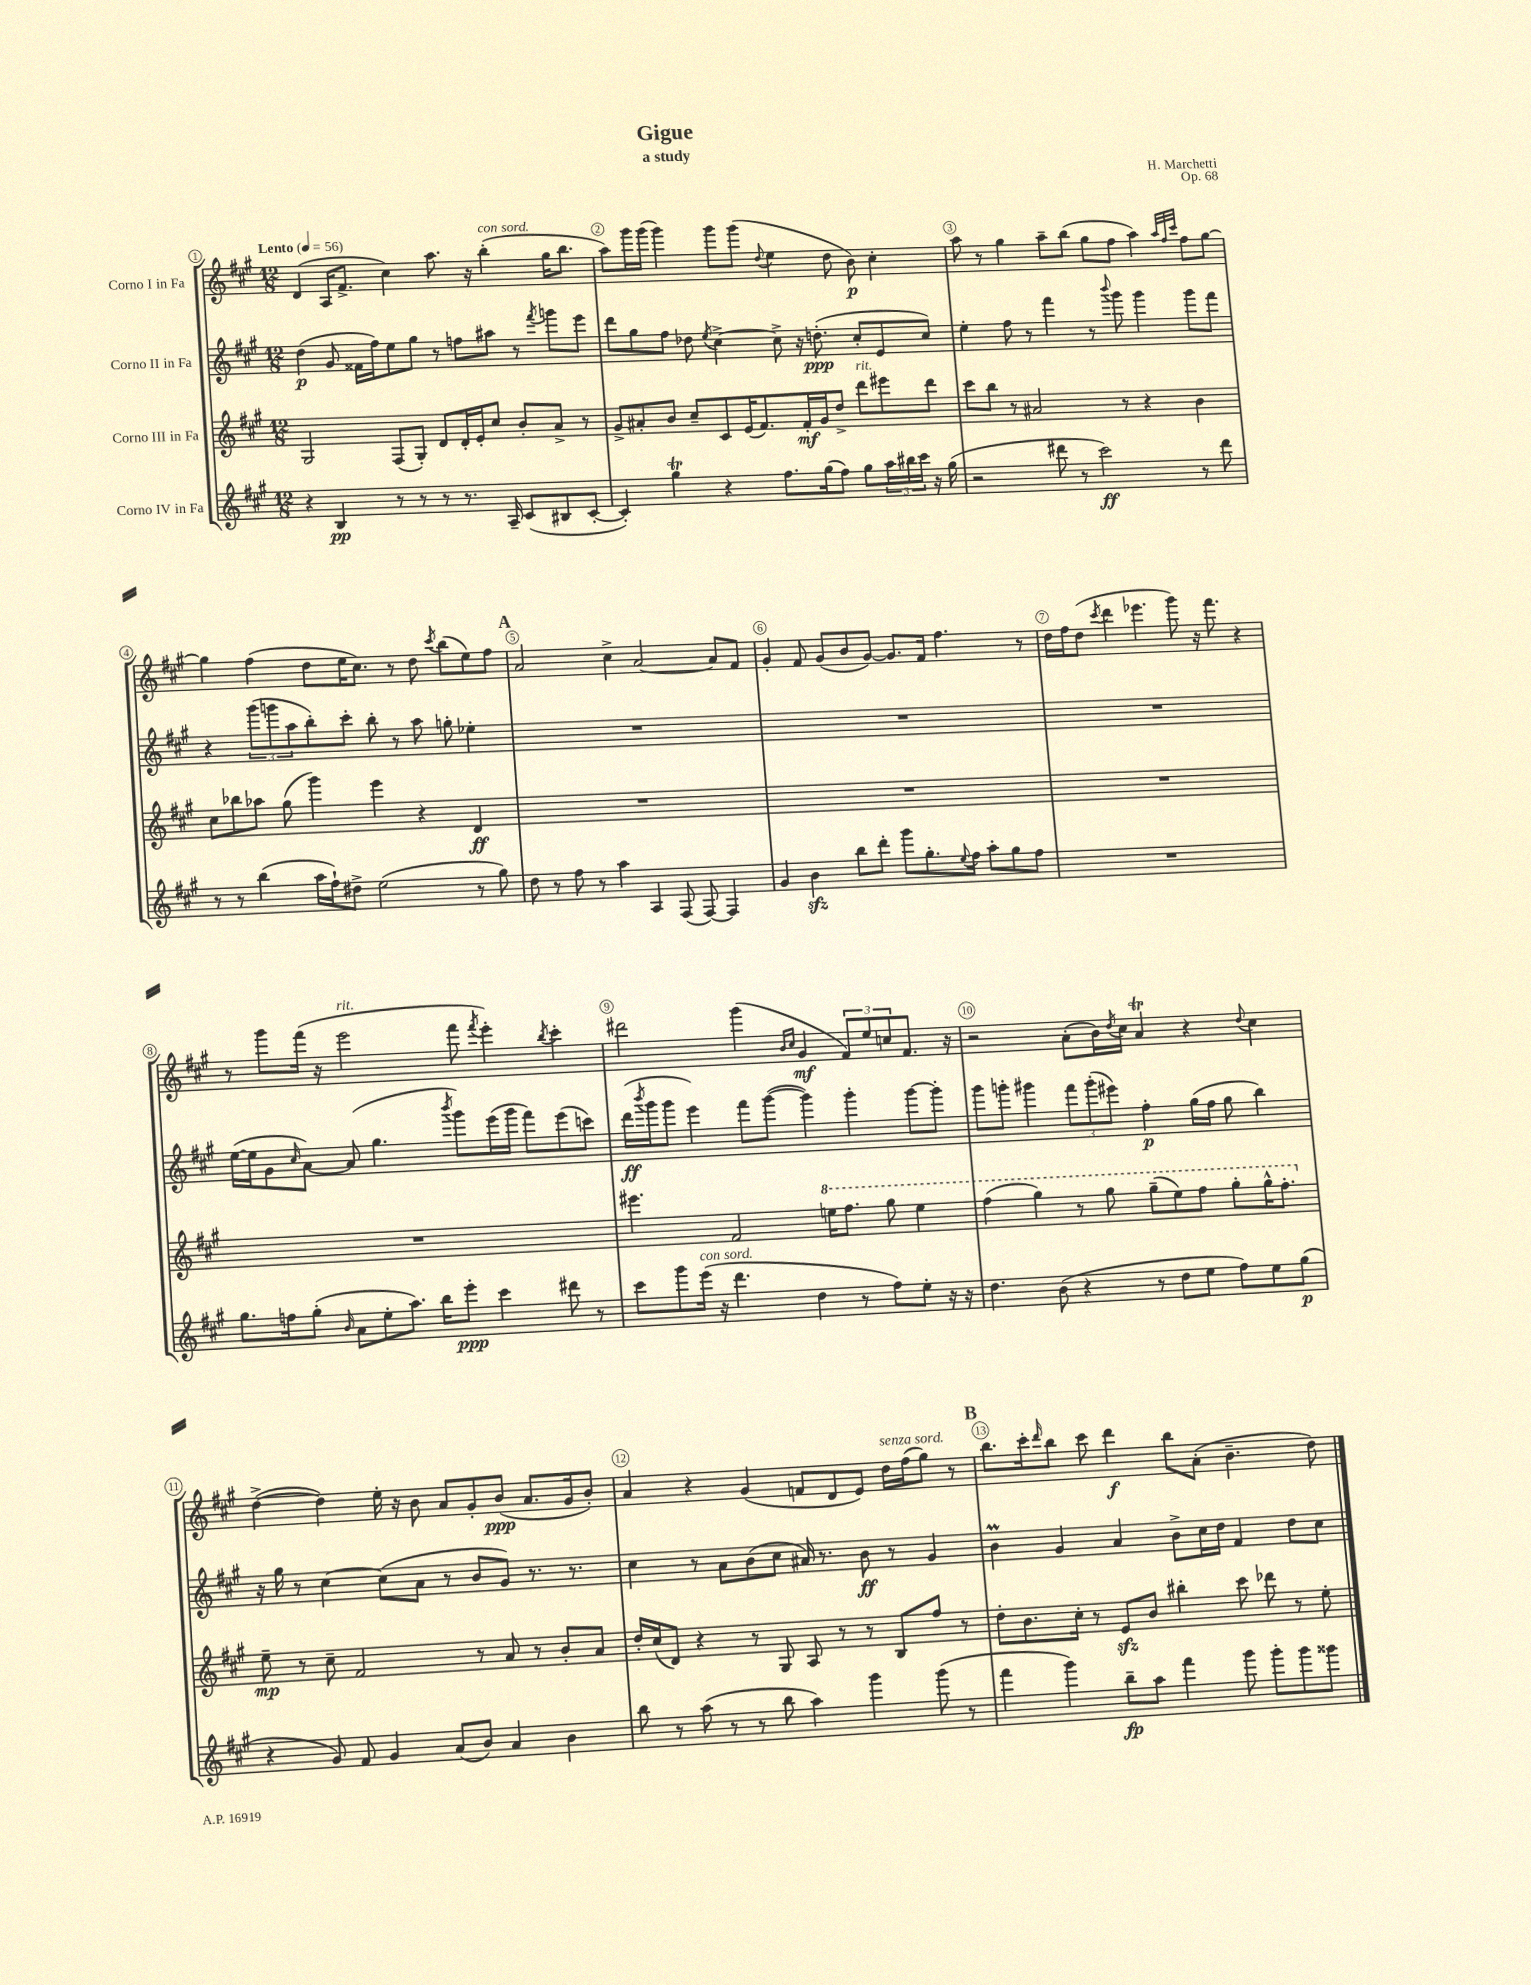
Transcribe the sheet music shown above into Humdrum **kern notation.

**kern	**kern	**kern	**kern
*staff4	*staff3	*staff2	*staff1
*clefG2	*clefG2	*clefG2	*clefG2
*k[f#c#g#]	*k[f#c#g#]	*k[f#c#g#]	*k[f#c#g#]
*M12/8	*M12/8	*M12/8	*M12/8
*MM56	*MM56	*MM56	*MM56
4r	2G#/	(4dd\	(4d/
4B/	.	8g#/	16A/LK
.	.	.	8.f#^/J
.	.	16f##\LL	.
.	.	16ff#\J)	.
8r	(8F#/L	8ee\	4cc#\)
8r	8G#'/J)	8gg#\J	.
8r	8d/L	8r	8.aa\
8.r	16d'/L	8ff\L	.
.	16e'/J	.	16r
.	8cc#/J	8aa#\J	(4bb'\
16A~/	.	.	.
(8c#/L	8b'/L	8r	.
.	.	8qfff#/	.
8B#/	8a^/J	8ggg\L	16gg#\LK
.	.	.	8.bb\J
[8c#'/J	8r	8eee\J	.
=	=	=	=
4c#'/])	8g#^/L	8ddd\L	8aa\L)
.	8a#'/	8gg#\	16ggg#\L
.	.	.	(16ggg#\JJ
4gg#\	8b/J	8ff#\J	4ggg#\)
.	8cc#~/L	8dd-\	.
.	.	8qee/	.
4r	8c#/	[4cc#^\	8ggg#\L
.	(16e/K	.	(8ggg#\J
.	8.f#/)	.	.
.	.	.	8qqdd/
8.ff#\L	.	8cc#^\]	4ee\
.	16f#'/L	16r	.
(16gg#\k	16g#/J	(8.dd'\	.
8ff#\J)	8dd^/J	.	8dd\
8gg#\L	8ddd\L	8cc#'/L	8b\)
24aa\L	8eee#\	8e/	4cc#'\
24bb#\	.	.	.
24ccc#\JJ	.	.	.
16r	8ddd\J	8cc#/J)	.
(16gg#\	.	.	.
=	=	=	=
2r	8ccc#\L	4ee'\	8aa\
.	8bb\J	.	8r
.	8r	8ff#\	4gg#\
.	2a#/	8r	.
8ddd#\	.	4fff#\	8aa~\L
8r	.	.	(8bb\J
2ccc#\)	.	8r	8gg#\L
.	.	8qqbbb/	.
.	8r	8ggg#\	8ff#\J
.	4r	4ggg#\	4aa\)
.	.	.	32qqaa/LLL
.	.	.	32qqff#/
.	.	.	32qqccc#/JJJ
8r	4b\	8ggg#\L	8ff#\L
8ddd#\	.	8fff#\J	[8gg#\J
=	=	=	=
8r	8cc#\L	4r	4gg#\]
8r	8bb-\	.	.
(4bb\	8aa-\J	(12ggg#\L	(4ff#\
.	.	12ggg\	.
.	(8gg#\	.	.
.	.	12aa\	.
16aa\LL	4ggg#\)	8bb'\)	8dd\L
16ff#`\J)	.	.	.
8dd#^\J	.	8ccc#'\J	16ee\K
.	.	.	8.cc#\J)
(2ee\	4eee\	8bb'\	.
.	.	8r	8r
.	4r	8aa\	8dd\
.	.	.	8qccc#/
.	.	8gg'\	(8bb\L
8r	4d/	4ee-'\	8ee\)
8gg#\)	.	.	8ff#\J
=	=	=	=
8dd\	1.r	1.r	2a/
8r	.	.	.
8ff#\	.	.	.
8r	.	.	.
4aa\	.	.	4cc#^\
4A/	.	.	[2a/
(8F#/	.	.	.
[8F#/)	.	.	.
4F#/]	.	.	8a/]L
.	.	.	8f#/J
=	=	=	=
4g#/	1.r	1.r	4g#'/
4b\	.	.	8f#/
.	.	.	(8g#/L
8bb\L	.	.	8b/
8ddd'\J	.	.	[8g#/J)
8ggg#\L	.	.	8.g#/]L
8.gg#'\	.	.	.
.	.	.	16f#/Jk
.	.	.	4.ff#\
8qqee/	.	.	.
16ff#\Jk	.	.	.
8aa'\L	.	.	.
8gg#\	.	.	.
8ff#\J	.	.	8r
=	=	=	=
1.r	1.r	1.r	16dd\LL
.	.	.	16ff#\J
.	.	.	(8dd\J
.	.	.	8qccc#/
.	.	.	4ddd\
.	.	.	4.eee-\
.	.	.	8ggg#\)
.	.	.	16r
.	.	.	8.fff#\
.	.	.	4r
=	=	=	=
8.gg#\L	1.r	([16ee\LL	8r
.	.	16ee\]J	.
.	.	8g#\	8ggg#\L
16ff\k	.	.	.
.	.	16qqcc#/	.
(8gg#'\J	.	[8a\J)	(16fff#\Jk
.	.	.	16r
16qqb/	.	.	.
8a\L	.	(8a/]	2eee\
8ee'\	.	4.gg#\	.
8.aa\J)	.	.	.
16bb\LK	.	.	.
.	.	8qbbb/	.
8eee'\J	.	8ggg#\L)	8fff#\
.	.	.	8qfff#/
4ccc#\	.	(16eee\L	4eee'\)
.	.	16ggg#\JJ	.
.	.	8fff#\L)	.
.	.	.	8qbb/
8ddd#\	.	(8eee\	4ccc#'\
8r	.	8ccc\J)	.
=	=	=	=
8ccc#\L	4.eee#\	(16ddd\LL	2ddd#\
.	.	8qbbb/	.
.	.	16ggg#\J	.
8ggg#\	.	8ggg#\J	.
(16eee\Jk	.	4eee\)	.
16r	.	.	.
4.ddd\	2f#/	.	.
.	.	8fff#\L	(4ggg#\
.	.	([8ggg#\J	.
.	.	.	16qqb/LL
.	.	.	16qqcc#/JJ
4dd\	.	4ggg#\])	4g#/
.	16eee\LK	.	.
.	8.fff#\J	.	.
8r	.	4ggg#'\	12f#/L)
.	.	.	12ee/
8ff#\L)	8ggg#\	.	.
.	.	.	12cc/
8ee'\J	4eee\	[8ggg#\L	8.f#/J
16r	.	8ggg#'\]J	.
16r	.	.	16r
=	=	=	=
4.dd\	(4fff#\	8ggg#\L	2r
.	.	8ggg'\J	.
.	4ggg#\)	4ggg#\	.
(8b\	.	.	.
4r	8r	12fff#\L	(8a'\L
.	.	(12ggg#'\	.
.	8ggg#\	.	16b\L)
.	.	12eee#\J)	.
.	.	.	8qdd/
.	.	.	16cc#\JJ
8r	(8ggg#~\L	4ff#'\	4a/
8dd\L	8eee\)	.	.
8ee\J	8fff#\J	(16gg#\LL	4r
.	.	16ff#\JJ	.
8ff#\L)	8ggg#'\L	8gg#\	.
.	.	.	8qqdd/
8ee\	16ggg#^^\K	4bb\)	4cc#\
.	8.fff#'\J	.	.
(8gg#\J	.	.	.
=	=	=	=
4r	8ee~\	16r	([4dd^\
.	.	16gg#\	.
.	8r	8r	.
8g#/)	8cc#~\	[4cc#\	4dd\])
8f#/	2f#/	.	.
4g#/	.	(8cc#\]L	16ee'\
.	.	.	16r
.	.	8a\J	8b\
(8a/L	.	8r	8a/L
8b/J)	8r	8b/L	8g#'/
4a/	8a/	8g#/J)	(8b/J
.	8r	8.r	8.a/L
4b\	8b'/L	.	.
.	.	8.r	16g#/k
.	8a/J	.	8b'/J)
=	=	=	=
8bb\	16dd'/LL	4cc#\	4a/
.	(16cc#/J	.	.
8r	8d/J)	.	.
(8aa\	4r	8r	4r
8r	.	8a\L	.
8r	8r	(8b\	(4g#/
8bb\	8G#/	8cc#\J	.
4aa\)	8A/	16a#/)	8f/L
.	.	8.r	.
.	8r	.	8d/
4ggg#\	8r	8b\	8e/J)
.	8B/L	8r	16dd\LL
.	.	.	(16ff#\J
(8ggg#\	8ff#/J	4g#/	8gg#\J)
8r	8r	.	8r
=	=	=	=
4fff#\	8dd'\L	4b\	8.bb\L
.	8.b\	.	.
.	.	.	16ccc#'\k
.	.	.	16qqddd/
4ggg#\)	.	4g#/	8bb\J
.	16cc#'\Jk	.	.
.	8r	.	8ccc#\
8bb~\L	8e/L	4a/	4ddd\
8aa\J	8b/J	.	.
4fff#\	4bb#'\	8b^\L	8bb\L
.	.	16cc#\L	(8a'\J
.	.	16dd\JJ	.
8ggg#\	8ccc#\	4f#/	4.b~\
8ggg#'\L	8ddd-\	.	.
8ggg#\	8r	8dd\L	.
8ggg##\J	8ee'\	8cc#\J	8dd\)
==	==	==	==
*-	*-	*-	*-
